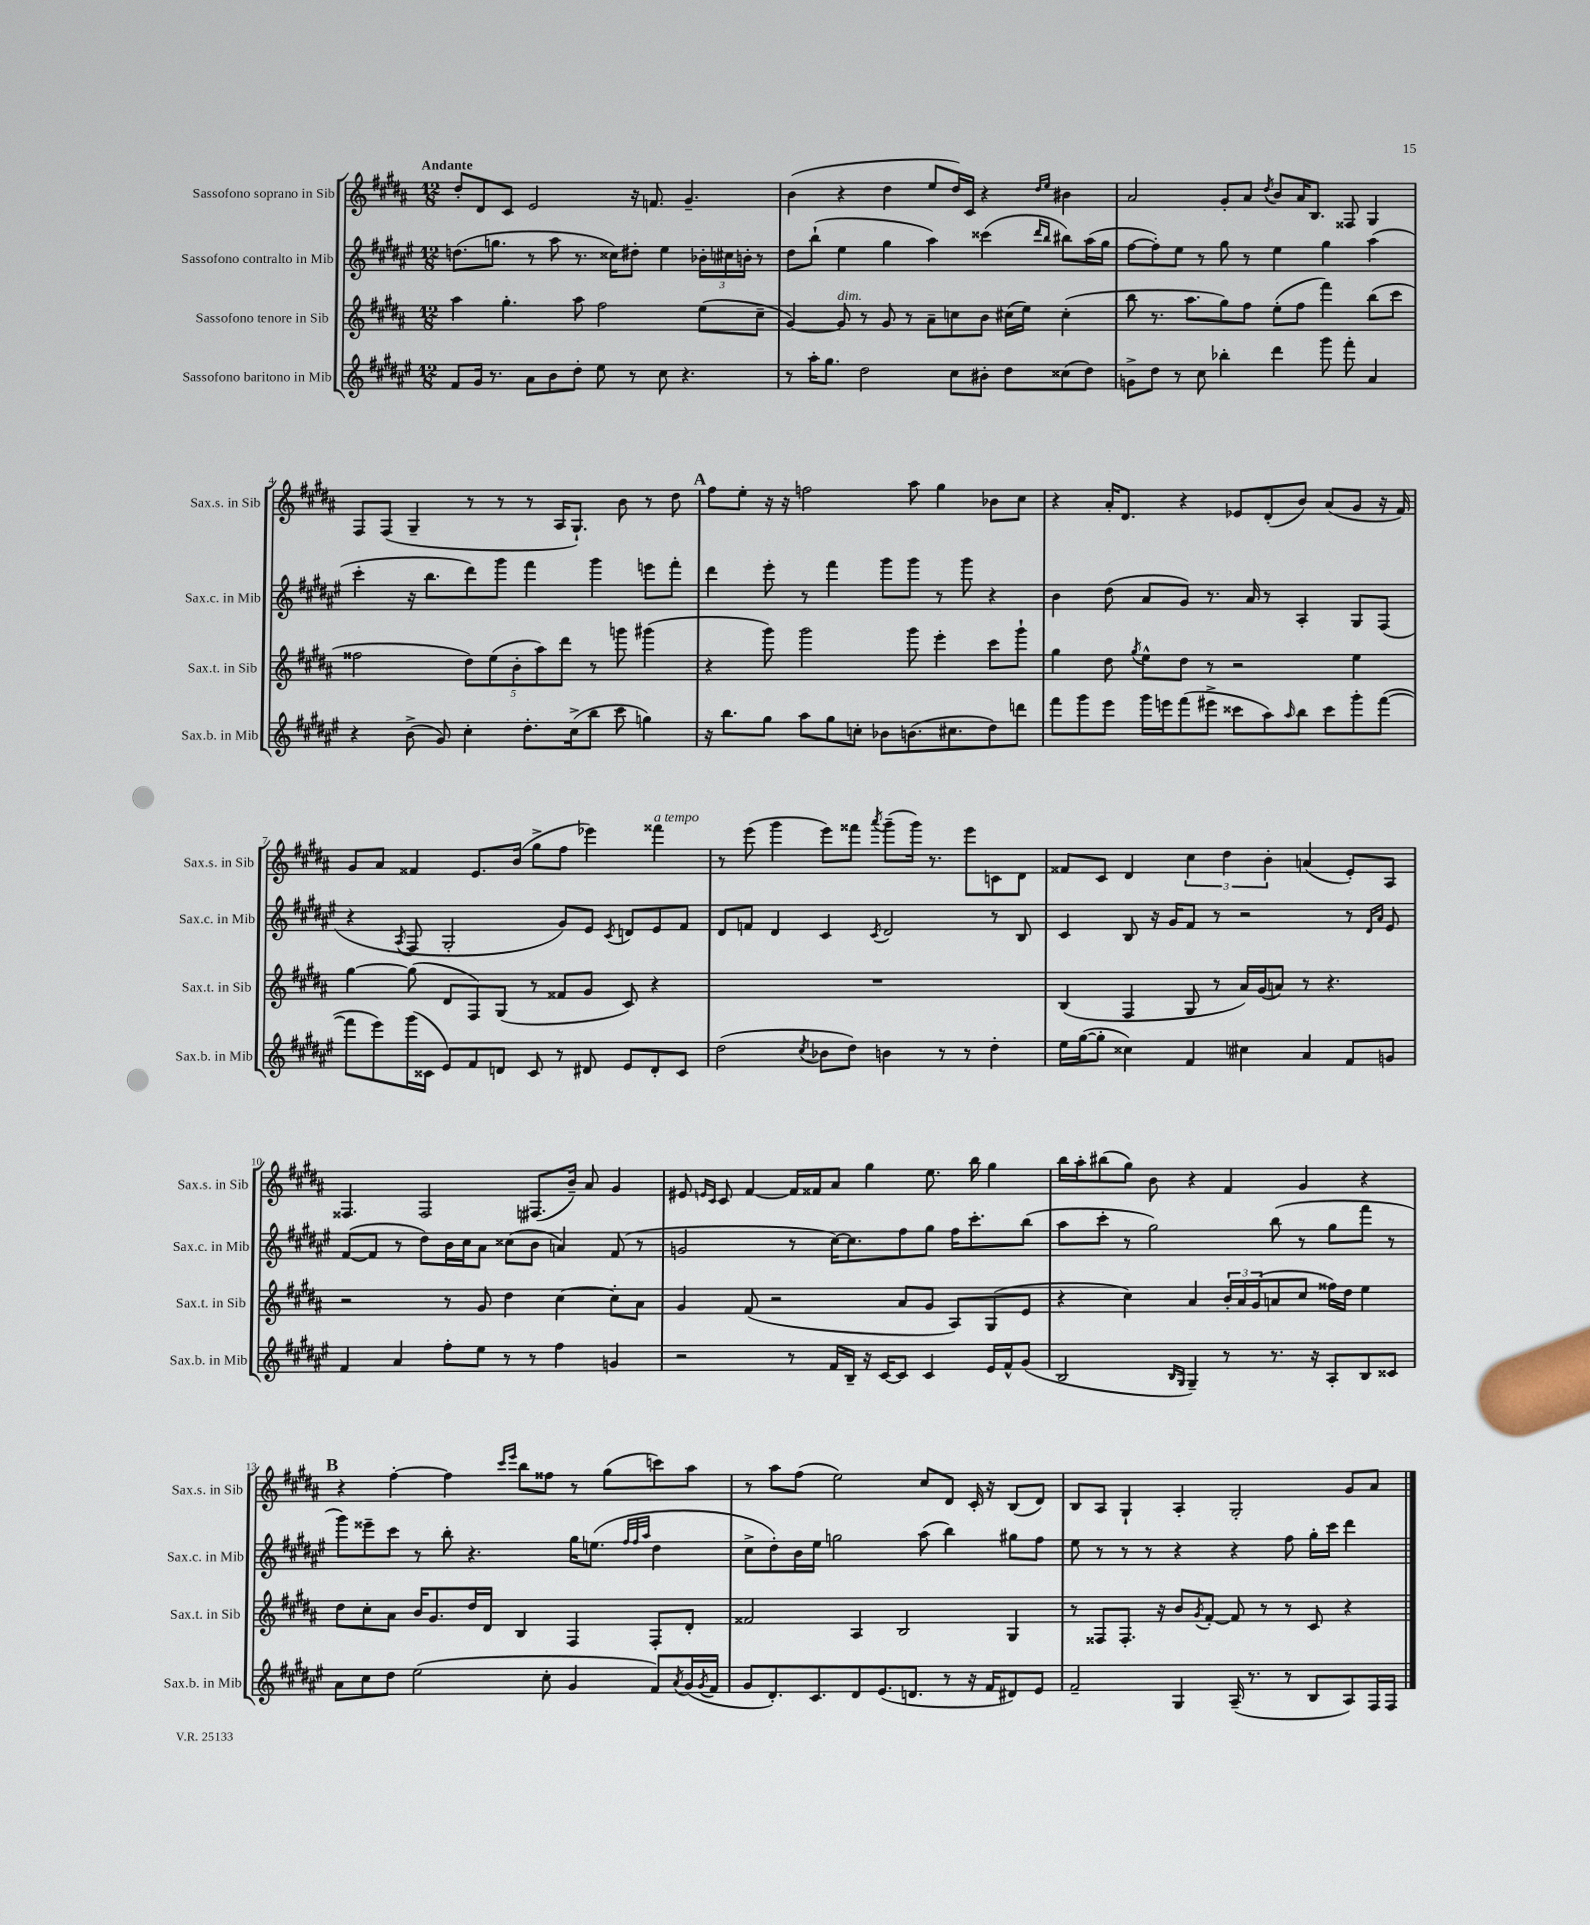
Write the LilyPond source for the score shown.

<<
\new StaffGroup <<
\new Staff = "s0" \with { instrumentName = "Sassofono soprano in Sib" shortInstrumentName = "Sax.s. in Sib" } {
    \clef treble \key b \major \numericTimeSignature \time 12/8 \tempo "Andante"
    dis''8-. dis'8 cis'8 e'2 r16 f'8. gis'4.-- |
    b'4( r4 dis''4 e''8 dis''16) cis'16 r4 \grace { dis''16 e''16 } bis'4 |
    ais'2 gis'8-. ais'8 \acciaccatura { dis''8 } b'8 ais'16 b8. fisis8 gis4 |
    fis8 fis8( gis4-- r8 r8 r8 ais16 gis8.-!) b'8 r8 dis''8 |
    \mark \markup { \bold "A" } fis''8 e''8-. r16 r16 f''2 ais''8 gis''4 bes'8 cis''8 |
    r4 ais'16-. dis'8. r4 ees'8 dis'8-.( b'8) ais'8( gis'8 r16 fis'16) |
    gis'8 ais'8 fisis'4 e'8. b'16( gis''8-> fis''8 ees'''4) fisis'''4^\markup { \italic "a tempo" } |
    r8 e'''8( gis'''4 e'''8) fisis'''8 \acciaccatura { ais'''8 } gis'''8--( gis'''16) r8. e'''8 c'8 dis'8 |
    fisis'8 cis'8 dis'4 \tuplet 3/2 { cis''4 dis''4 b'4-. } a'4( e'8-.) ais8 |
    fisis4. fisis2 fis8.( b'16--) ais'8 gis'4 |
    eis'8 \grace { e'16 cis'16 } cis'8 fis'4~ fis'16 fisis'16 ais'8 gis''4 e''8. b''16 gis''4 |
    b''16 ais''16-. bis''8( gis''8) b'8 r4 fis'4 gis'4 r4 |
    \mark \markup { \bold "B" } r4 fis''4~-. fis''4 \grace { cis'''16 e'''16 } b''8 fisis''8 r8 gis''8( c'''8) ais''8 |
    r8 ais''8 fis''8( e''2) cis''8 dis'8 cis'16-. r16 b8( dis'8) |
    b8 ais8 gis4-! ais4-. gis2-. gis'8 ais'8 \bar "|." |
}
\new Staff = "s1" \with { instrumentName = "Sassofono contralto in Mib" shortInstrumentName = "Sax.c. in Mib" } {
    \clef treble \key fis \major \numericTimeSignature \time 12/8
    d''8.( g''8. r8 ais''8 r8. cisis''16) dis''8-. eis''4 \tuplet 3/2 { bes'16-. cis''16 b'16-. } r8 |
    dis''8 b''8-!( eis''4 gis''4 ais''4) cisis'''4( \grace { dis'''16 b''16 } bis''8) ais''16( gis''16 |
    fis''8~ fis''8-.) eis''8 r8 gis''8 r8 eis''4 gis''4 ais''4( |
    cis'''4-. r16 b''8. dis'''8) gis'''8 fis'''4 gis'''4 e'''8 fis'''8-. |
    \mark \markup { \bold "A" } dis'''4 eis'''8-. r8 fis'''4 gis'''8 gis'''8 r8 gis'''8 r4 |
    b'4 dis''8( ais'8 gis'8) r8. ais'16 r8 ais4-. gis8 fis8( |
    r4 \acciaccatura { ais8 } fis8 gis2-. gis'8) eis'8 \acciaccatura { cis'8 } d'8 eis'8 fis'8 |
    dis'8 f'8 dis'4 cis'4 \acciaccatura { cis'8 } dis'2 r8 b8 |
    cis'4 b8 r16 gis'16 fis'8 r8 r2 r8 \grace { dis'16 ais'16 } eis'8 |
    fis'8~( fis'8 r8 dis''8) b'16 cis''16 ais'8 cisis''8( b'8 a'4) fis'8( r8 |
    g'2 r8 cis''16~) cis''8. fis''8 gis''8 fis''16 cis'''8.-. b''8( |
    ais''8 cis'''8-. r8 gis''2) b''8( r8 gis''8 fis'''8 r8 |
    \mark \markup { \bold "B" } gis'''8) eisis'''8-- cis'''8 r8 b''8-. r4. gis''16 e''8.( \grace { fis''32 fis''32 ais''32 } dis''4 |
    cis''8-> dis''8-.) b'16 eis''16 g''2 ais''8( b''4) gis''8 fis''8 |
    eis''8 r8 r8 r8 r4 r4 fis''8 gis''16-. cis'''16 dis'''4 \bar "|." |
}
\new Staff = "s2" \with { instrumentName = "Sassofono tenore in Sib" shortInstrumentName = "Sax.t. in Sib" } {
    \clef treble \key b \major \numericTimeSignature \time 12/8
    ais''4 gis''4.-. ais''8 fis''2 e''8( cis''8-- |
    gis'4~) gis'8^\markup { \italic "dim." } r8 gis'8 r8 ais'8-- c''8 b'8 cis''16( e''16) cis''4-.( |
    b''8 r8. ais''8. gis''8) fis''8 e''8-.( fis''8 fis'''4) b''8( cis'''8 |
    fisis''2 \tuplet 5/4 { dis''8) e''8( b'8-. ais''8) dis'''8 } r8 g'''8 gis'''4( |
    \mark \markup { \bold "A" } r4 gis'''8) gis'''2 gis'''8 e'''4-. cis'''8 gis'''8-! |
    gis''4 dis''8 \acciaccatura { gis''8 } e''8-^ dis''8 r8 r2 e''4 |
    gis''4~ gis''8( dis'8 fis8) gis8( r8 fisis'8 gis'8 cis'8) r4 |
    R1. |
    b4( fis4 gis8 r8 ais'16) gis'16( a'8) r8 r4. |
    r2 r8 gis'8 dis''4 cis''4~ cis''8-. ais'8 |
    gis'4 fis'8( r2 ais'8 gis'8 ais8) gis8( e'8 |
    r4 cis''4) ais'4 \tuplet 3/2 { b'16-. ais'16 gis'16( } a'8 cis''8 fisis''16) dis''16 e''4 |
    \mark \markup { \bold "B" } dis''8 cis''8-. ais'8 b'16 gis'8. dis''16 dis'16 b4 fis4 fis8-. dis'8-. |
    fisis'2 ais4 b2 gis4 |
    r8 fisis8 fisis8.-. r16 b'8 \acciaccatura { gis'8 } fis'8~-. fis'8 r8 r8 cis'8 r4 \bar "|." |
}
\new Staff = "s3" \with { instrumentName = "Sassofono baritono in Mib" shortInstrumentName = "Sax.b. in Mib" } {
    \clef treble \key fis \major \numericTimeSignature \time 12/8
    fis'8 gis'16 r8. ais'8 b'8 dis''8-. eis''8 r8 cis''8 r4. |
    r8 ais''16-. gis''8. dis''2 cis''8 bis'8-. dis''8 cisis''8( dis''8) |
    g'8-> dis''8 r8 cis''8 bes''4-. dis'''4 gis'''8 fis'''8-. ais'4 |
    r4 b'8->( gis'8) cis''4-. dis''8.-. cis''16->( b''8 cis'''8 g''4) |
    \mark \markup { \bold "A" } r16 b''8. gis''8 ais''8 gis''8 c''8-. bes'8 b'8.( cis''8. dis''8) d'''8 |
    fis'''8 gis'''8 eis'''8 gis'''16 e'''16 fis'''8( eis'''8-> cisis'''8 ais''8) \grace { ais''16 } b''8 cisis'''8 gis'''8-. fis'''8~( |
    fis'''8 eis'''8) gis'''16( cisis'16 eis'8) fis'8 d'8 cisis'8 r8 dis'8 eis'8 dis'8-. cisis'8 |
    dis''2( \acciaccatura { cis''8 } bes'8 dis''8) b'4 r8 r8 dis''4-. |
    eis''16 gis''16~( gis''8-. cisis''4) fis'4 cis''4 ais'4 fis'8 g'8 |
    fis'4 ais'4 fis''8-. eis''8 r8 r8 fis''4 g'4 |
    r2 r8 fis'16 b16-- r16 cis'16~ cis'8 cis'4 eis'16 fis'16-^ gis'8( |
    b2 \grace { b16 gis16 } gis4--) r8 r8. r16 ais8-. b8 cisis'8 |
    \mark \markup { \bold "B" } ais'8 cis''8 dis''8 eis''2( cis''8-. gis'4 fis'8) \acciaccatura { ais'8 } gis'16( \acciaccatura { gis'8 } fis'16 |
    gis'8 dis'8.-.) cis'8. dis'8 eis'8.( d'8. r8 r16 fis'16 dis'8) eis'8 |
    fis'2-- gis4 ais16--( r8. r8 b8 ais8) fis16 fis16 \bar "|." |
}
>>
>>
